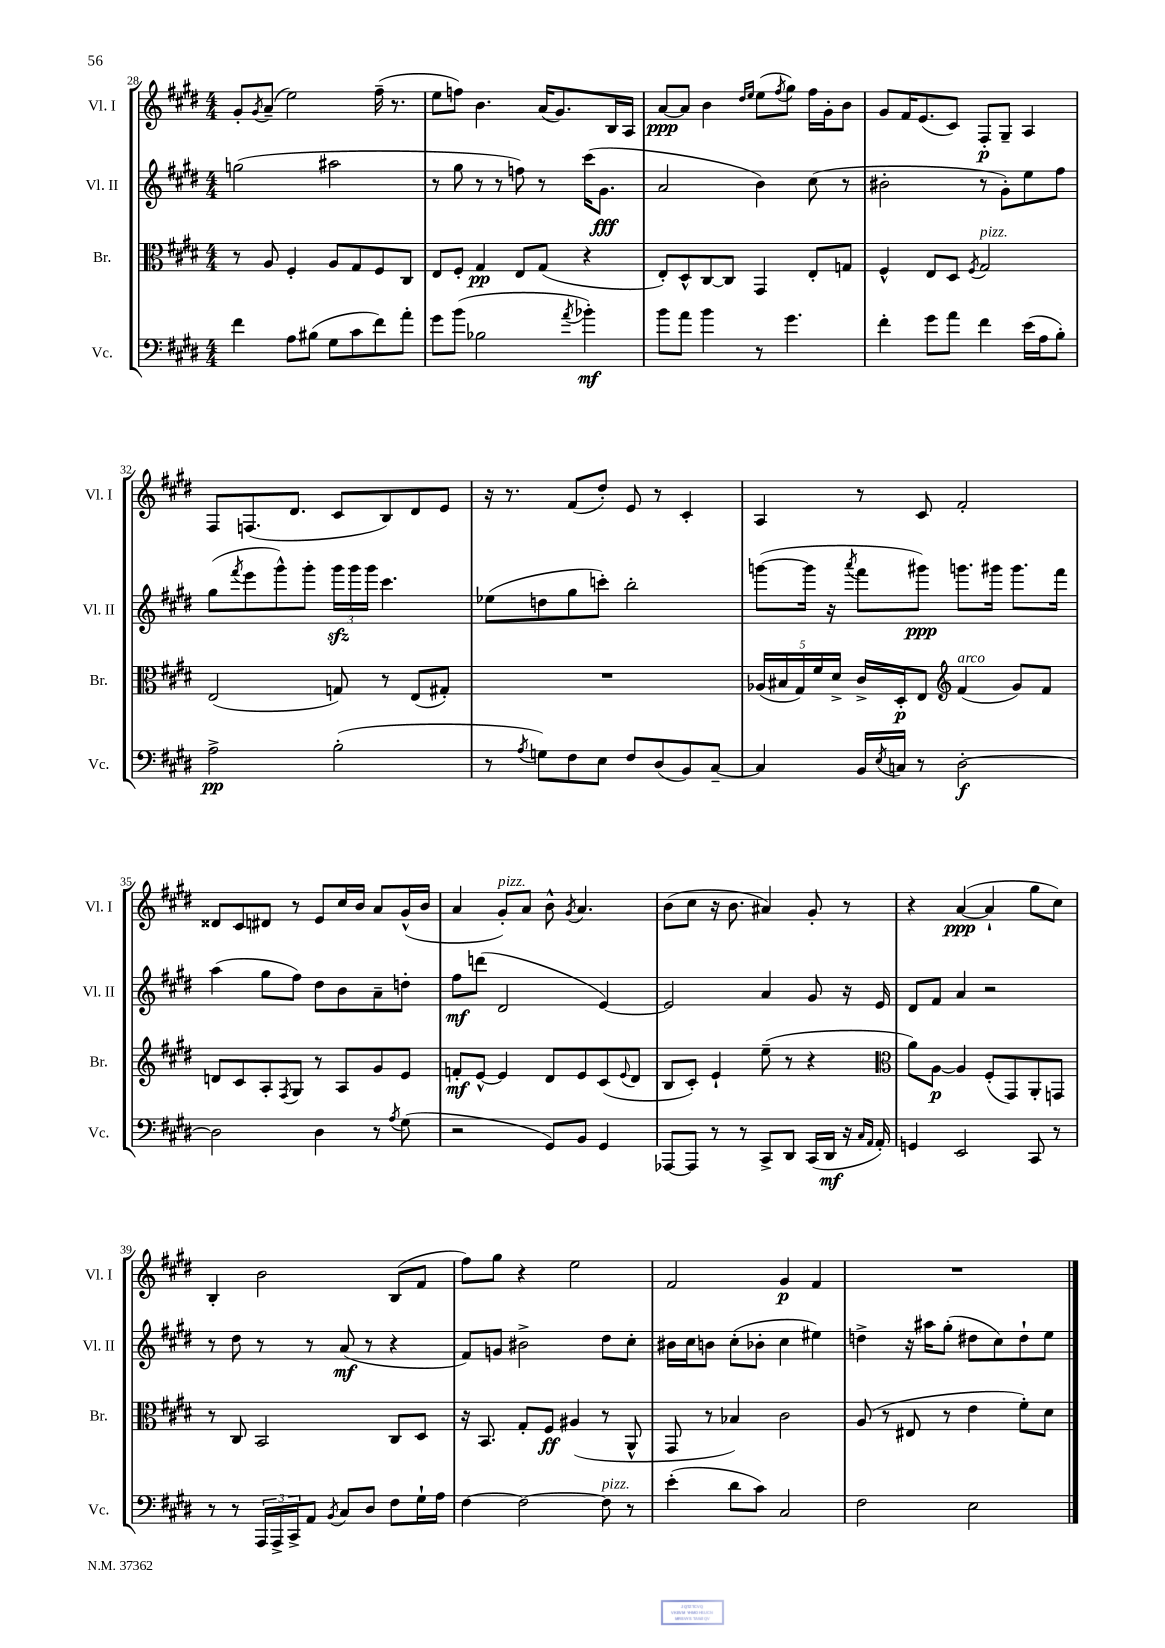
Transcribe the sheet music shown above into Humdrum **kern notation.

**kern	**kern	**kern	**kern
*staff4	*staff3	*staff2	*staff1
*clefF4	*clefC3	*clefG2	*clefG2
*k[f#c#g#d#]	*k[f#c#g#d#]	*k[f#c#g#d#]	*k[f#c#g#d#]
*M4/4	*M4/4	*M4/4	*M4/4
4f#	8r	(2gg	8g#'
.	.	.	8qg#
.	8A	.	(8a~
8A	4F#'	.	2ee)
(8B#	.	.	.
8G#	8A	2aa#	.
8c#	8G#	.	.
8f#)	8F#	.	(16ff#~
.	.	.	8.r
8a'	8C#	.	.
=	=	=	=
8g#	8E	8r	8ee
(8b	8F#'	8gg#	8ff)
2B-	4G#	8r	4.b
.	.	8r	.
.	8E	8ff)	.
.	(8G#	8r	(16a
.	.	.	8.g#)
8qa	.	.	.
4b-')	4r	(16ccc#	.
.	.	8.g#	.
.	.	.	16B
.	.	.	16A
=	=	=	=
8b	8E')	2a	[8a
8a	8D#^^	.	8a]
4b	[8C#	.	4b
.	8C#]	.	.
.	.	.	16qqdd#
.	.	.	16qqee
8r	4GG#	4b)	(8ee
.	.	.	8qff#
4.g#	.	.	8gg#)
.	8E'	(8cc#	16ff#
.	.	.	16g#'
.	8G	8r	8b
=	=	=	=
4f#'	4F#^^	2b#'	8g#
.	.	.	16f#
.	.	.	(8.e
8g#	8E	.	.
8a	8D#	.	8c#)
.	8qF#	.	.
4f#	2G#	8r	8F#'
.	.	8g#')	8G#~
(16e	.	8ee	4A
16A	.	.	.
8B')	.	8ff#	.
=	=	=	=
2A^	(2E	(8gg#	8F#
.	.	8qfff#	.
.	.	8eee	(8.F
.	.	8ggg#^^)	.
.	.	.	8.d#
.	.	8ggg#'	.
(2B'	8G)	24ggg#	8c#
.	.	24ggg#	.
.	.	24ggg#	.
.	8r	4.ccc#	8B)
.	(8E	.	8d#
.	8G#')	.	8e
=	=	=	=
8r	1r	(8ee-	16r
.	.	.	8.r
8qA	.	.	.
8G)	.	8dd	.
8F#	.	8gg#	(8f#
8E	.	8ccc')	8dd#')
8F#	.	2bb'	8e
(8D#	.	.	8r
8BB)	.	.	4c#'
[8C#~	.	.	.
=	=	=	=
4C#]	(20A-	([8ggg	4A
.	20B#	.	.
.	20G#)	.	.
.	.	16ggg]	.
.	20f#	.	.
.	.	16r	.
.	20d#^	.	.
.	.	8qaaa	.
16BB	16c#^	8fff#	8r
8qE	.	.	.
16C	16D#'	.	.
8r	8E	8ggg#)	8c#
*	*clefG2	*	*
[2D#'	(4f#	8.ggg	2f#'
.	.	16ggg#	.
.	8g#)	8.ggg#	.
.	8f#	.	.
.	.	16fff#	.
=	=	=	=
2D#]	8d	(4aa	8d##
.	8c#	.	8c#
.	8A'	8gg#	8d#
.	8qF#	.	.
.	8G#	8ff#)	8r
4D#	8r	8dd#	8e
.	8A	8b	16cc#
.	.	.	16b
8r	8g#	8a~	8a
8qA	.	.	.
(8G#	8e	8dd'	(16g#^^
.	.	.	16b
=	=	=	=
2r	8f'	8ff#	4a
.	[8e^^	(8ddd	.
.	4e]	2d#	8g#')
.	.	.	8a
8GG#)	8d#	.	8b^^
.	.	.	8qg#
8BB	8e	.	4.a
4GG#	(8c#	[4e)	.
.	8qqe	.	.
.	8d#	.	.
=	=	=	=
[8AAA-	8B	2e]	(8b
8AAA-]	8c#')	.	8cc#
8r	4e`	.	16r
.	.	.	8.b
8r	.	.	.
8CC#^	(8ee~	4a	4a#)
8DD#	8r	.	.
(16CC#	4r	8g#	8g#'
16DD#	.	.	.
16r	.	16r	8r
16qqC#	.	.	.
16qqAA	.	.	.
16AA')	.	16e	.
=	=	=	=
*	*clefC3	*	*
4GG	8a)	8d#	4r
.	[8A	8f#	.
2EE	4A]	4a	([4a
.	(8F#'	2r	4a`]
.	8GG#)	.	.
8CC#	8AA'	.	8gg#
8r	8GG	.	8cc#)
=	=	=	=
8r	8r	8r	4B'
8r	8C#	8dd#	.
24AAA	2BB	8r	2b
24AAA^	.	.	.
24CC#^	.	.	.
8AA	.	8r	.
8qBB	.	.	.
8C#	.	(8a	.
8D#	.	8r	.
8F#	8C#	4r	(8B
16G#`	8D#	.	8f#
16A	.	.	.
=	=	=	=
[4F#	16r	8f#)	8ff#)
.	8.BB	.	.
.	.	8g	8gg#
2F#_	8G#'	2b#^	4r
.	8F#	.	.
.	(4A#	.	2ee
8F#]	8r	8dd#	.
8r	8AA^^	8cc#'	.
=	=	=	=
(4e'	8GG#	16b#	2f#
.	.	16cc#	.
.	8r	8b	.
8d#	4B-)	(8cc#'	.
8c#)	.	8b-'	.
2C#	2c#	4cc#	4g#
.	.	4ee#)	4f#
=	=	=	=
2F#	(8A	4dd^	1r
.	8r	.	.
.	8E#	16r	.
.	.	16aa#	.
.	8r	(8gg#'	.
2E	4e	8dd#	.
.	.	8cc#)	.
.	8f#')	8dd#`	.
.	8d#	8ee	.
==	==	==	==
*-	*-	*-	*-
